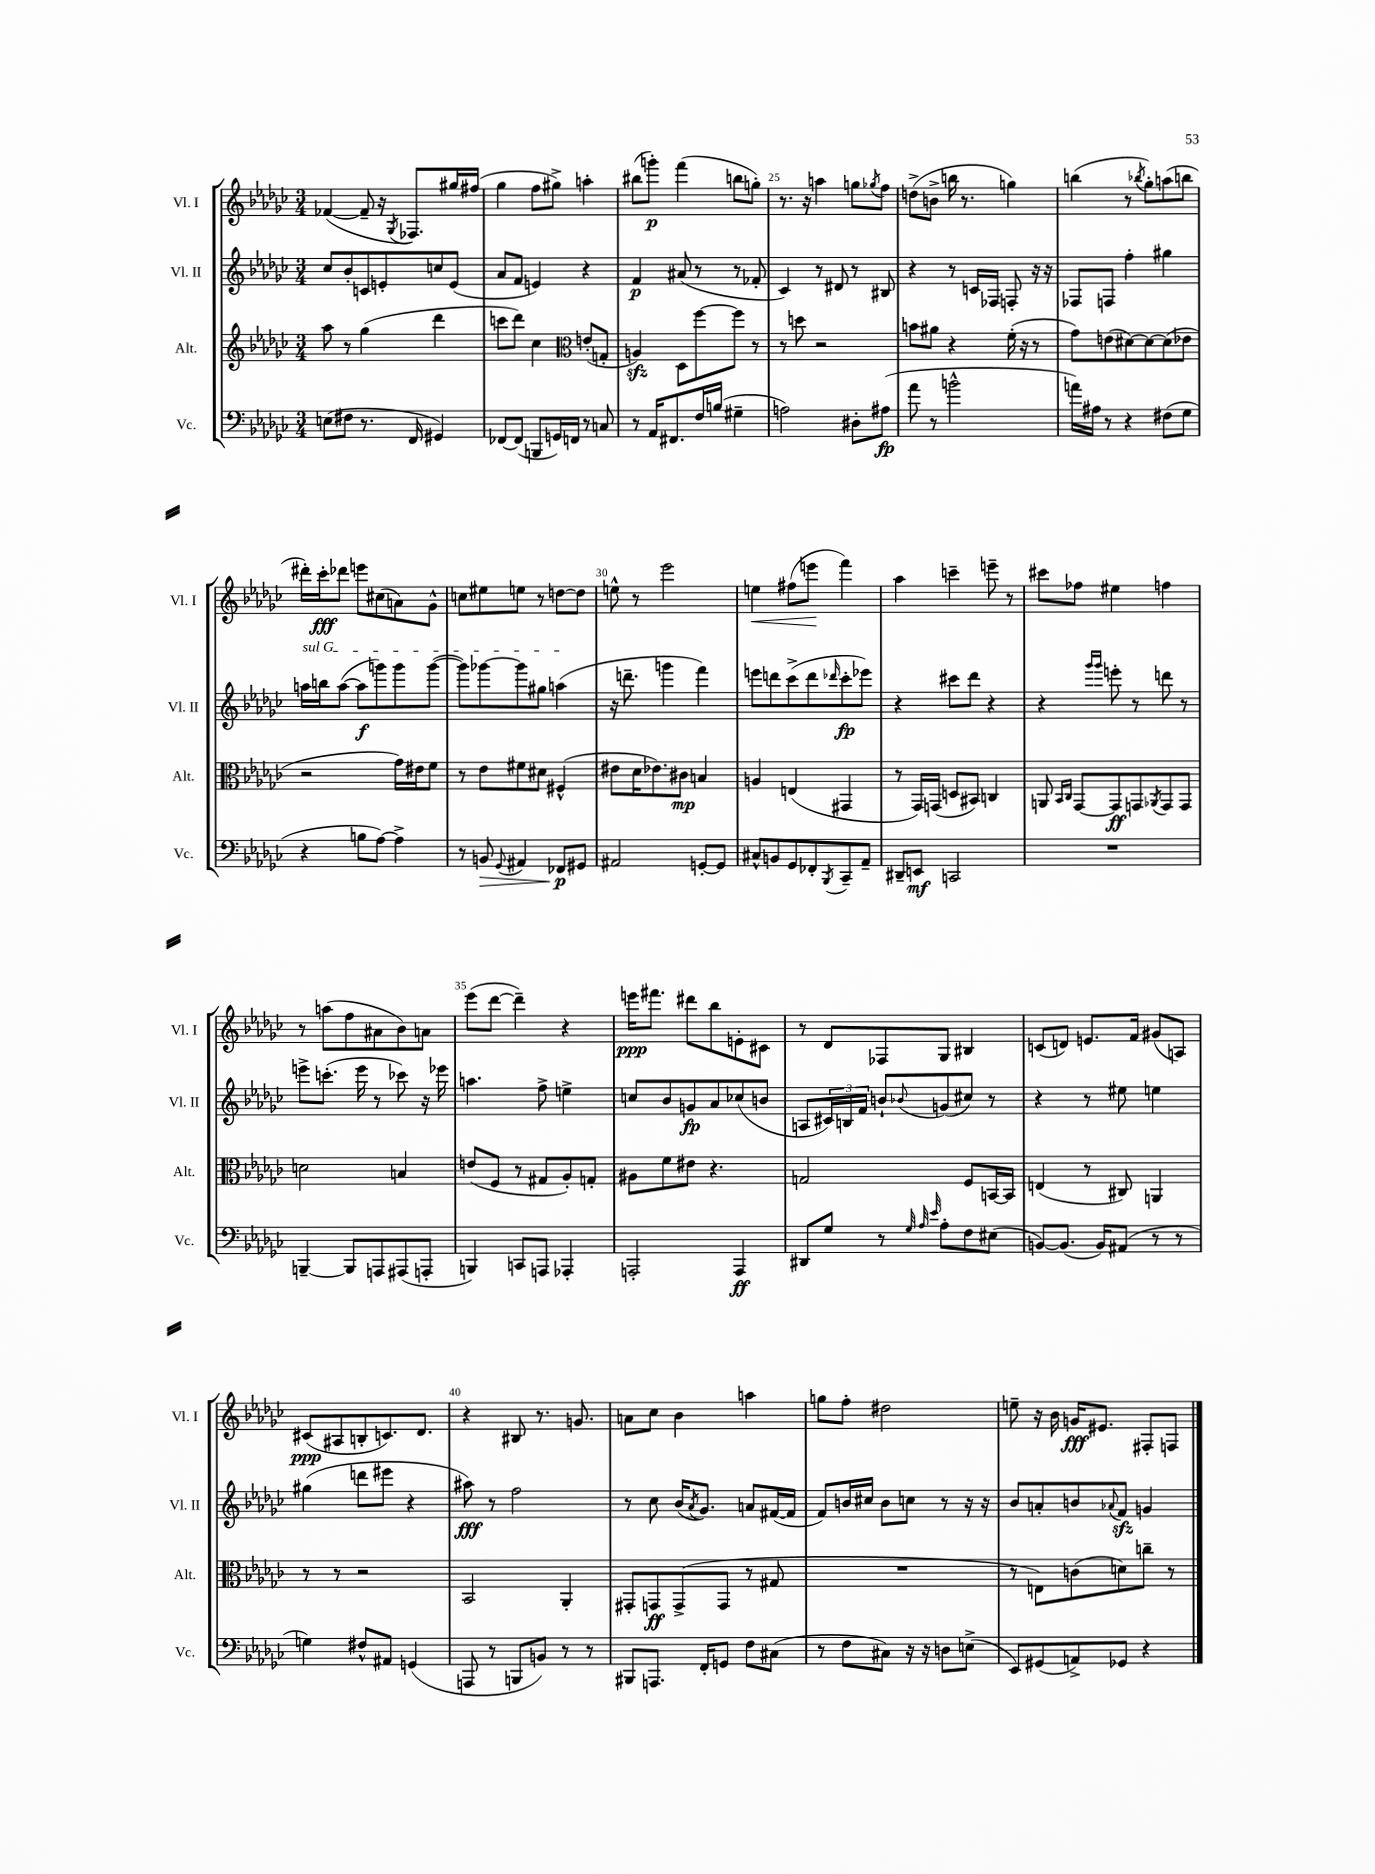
<<
\new StaffGroup <<
\new Staff = "s0" \with { instrumentName = "Vl. I" shortInstrumentName = "Vl. I" } {
    \clef treble \key ges \major \numericTimeSignature \time 3/4
    fes'4~( fes'8-- r16 \acciaccatura { ges8 } fes8.) gis''16 fis''16( |
    ges''4 f''8 gis''8->) a''4-. |
    bis''8( g'''8-.\p) f'''4( b''8 g''8-.) |
    r8. r16 a''4 g''8 \acciaccatura { ges''8 } f''8 |
    d''8->( b'8-> b''16 r8. g''4) |
    b''4( r8 \acciaccatura { bes''8 } ges''8-.) a''8( b''8 |
    dis'''16-.) ces'''16-.\fff des'''8 e'''8 cis''8( a'8) ges'8-^ |
    c''8 eis''8 e''8 r8 d''8~ d''8 |
    e''8-^ r8 ees'''2 |
    e''4\< fis''8( e'''8\! f'''4) |
    aes''4 c'''4-- e'''8-- r8 |
    cis'''8 fes''8 eis''4 f''4 |
    r8 a''8( f''8 ais'8 bes'8) a'8 |
    ees'''8( des'''8~ des'''4--) r4 |
    e'''16\ppp fis'''8. dis'''8 bes''8 e'8-. cis'8 |
    r8 des'8 fes8 ges8 bis4 |
    c'8( d'8) e'8. f'16 gis'8( a8) |
    cis'8\ppp( ais8 b8-. c'8.) des'8. |
    r4 bis8 r8. g'8. |
    a'8 ces''8 bes'4 a''4 |
    g''8 f''8-. dis''2 |
    e''8-- r16 bes'16 g'16\fff eis'8. fis8-. f8 \bar "|." |
}
\new Staff = "s1" \with { instrumentName = "Vl. II" shortInstrumentName = "Vl. II" } {
    \clef treble \key ges \major \numericTimeSignature \time 3/4
    ces''8 bes'8-. c'8 e'8-. c''8 e'8( |
    aes'8 f'8 e'4) r4 |
    f'4\p ais'8( r8 r8 fes'8-. |
    ces'4) r8 dis'8 r8 bis8 |
    r4 r8 c'16 fes16 f8-. r16 r16 |
    fes8 f8 f''4-. gis''4 |
    \once \override TextSpanner.bound-details.left.text = \markup { \italic "sul G" } a''16\startTextSpan b''16 a''8~( a''8\f g'''8) g'''8 g'''8~( |
    g'''8) ges'''8~ ges'''8 gis''8 a''4\stopTextSpan( |
    r16 d'''8.-- g'''4 f'''4) |
    e'''8 d'''8 ces'''8->( d'''8 \grace { des'''16 } ces'''8-.\fp ees'''8) |
    r4 cis'''8 des'''8 r4 |
    r4 \grace { ges'''16 ges'''16 } e'''8-. r8 d'''8 r8 |
    e'''8-> c'''8.-.( e'''16 r8 ces'''8) r16 ees'''16 |
    a''4. f''8-> e''4-> |
    c''8 bes'8 g'8\fp aes'8 ces''8( b'8 |
    a8 \tuplet 3/2 { cis'16) b16 f'16 } b'8-! \appoggiatura { bes'8 } g'8( cis''8) r8 |
    r4 r8 eis''8 e''4 |
    gis''4( d'''8 eis'''8 r4 |
    ais''8\fff) r8 f''2 |
    r8 ces''8 bes'16( \acciaccatura { aes'8 } ges'8.) a'8 fis'16~( fis'16 |
    f'8) b'16 cis''16 b'8 c''8 r8 r16 r16 |
    bes'8 a'8-. b'8 \appoggiatura { aes'8 } f'8\sfz g'4 \bar "|." |
}
\new Staff = "s2" \with { instrumentName = "Alt." shortInstrumentName = "Alt." } {
    \clef treble \key ges \major \numericTimeSignature \time 3/4
    aes''8 r8 ges''4( des'''4 |
    c'''8 des'''8) ces''4 \clef alto e'8-.( g8-. |
    a4\sfz) des8 f''8~ f''8 r8 |
    r8 d''8 r2 |
    b'8 ais'8 r4 f'16-.( r16 r8 |
    ges'8) e'8( dis'8~) dis'8~ dis'8( ees'8 |
    r2 ges'16) eis'16 f'8 |
    r8 ees'8 fis'8 dis'8 fis4-^( |
    eis'8 des'16 ees'8.) cis'8\mp b4 |
    a4 e4( gis,4 |
    r8 ges,16) g,16( d8 bis,8) c4 |
    a,8 \grace { bes,16 ces16 } ges,8~ ges,8\ff g,8 \acciaccatura { aes,8 } g,8 g,8 |
    d'2 b4 |
    e'8( f8 r8 gis8 aes8-.) g8-. |
    ais8 f'8 eis'8 r4. |
    g2 f8 b,16~ b,16 |
    e4( r8 cis8) a,4 |
    r8 r8 r2 |
    bes,2 aes,4-. |
    gis,8-. g,8\ff g,8->( g,8 r8 gis8 |
    R2. |
    r8 e8) c'8( d'8) c''8-- r8 \bar "|." |
}
\new Staff = "s3" \with { instrumentName = "Vc." shortInstrumentName = "Vc." } {
    \clef bass \key ges \major \numericTimeSignature \time 3/4
    e8( fis8 r8. f,16 gis,4) |
    fes,8~ fes,8( b,,8 g,16) f,16 r8 c8 |
    r8 aes,16 fis,8. f16 b16( gis4-- |
    a2) dis8-. ais8\fp( |
    aes'8 r8 b'2-^ |
    a'16) ais16 r8 r4 fis8( ges8 |
    r4 b8 aes8~) aes4-> |
    r8 b,8\> \appoggiatura { ges,8 } ais,4 fes,8\p\! gis,8 |
    ais,2 g,8~-. g,8 |
    cis8-^ b,8 ges,8 fes,8-. \acciaccatura { bes,,8 } ces,8-- aes,8-- |
    dis,8-- e,8\mf c,2 |
    R2. |
    b,,4~-- b,,8 a,,8 ais,,8( a,,8-. |
    b,,4) c,8 a,,8 aes,,4-. |
    a,,2-. a,,4\ff |
    dis,8 ges8 r8 \grace { ges32 aes32 ees'32 } aes8-. f8 eis8( |
    b,8~) b,8.( b,16) ais,8( r8 r8 |
    g4) fis8-^ ais,8 g,4( |
    a,,8 r8 b,,8 b,8) r8 r8 |
    bis,,8 a,,8. f,16-. g,8 f8 cis8( |
    r8 f8 cis8) r16 r16 d8 e8->( |
    ees,8) gis,8( a,8->) ges,8 r4 \bar "|." |
}
>>
>>
\layout { \context { \Score currentBarNumber = #22 \override BarNumber.break-visibility = ##(#f #t #t) barNumberVisibility = #(every-nth-bar-number-visible 5) } }
